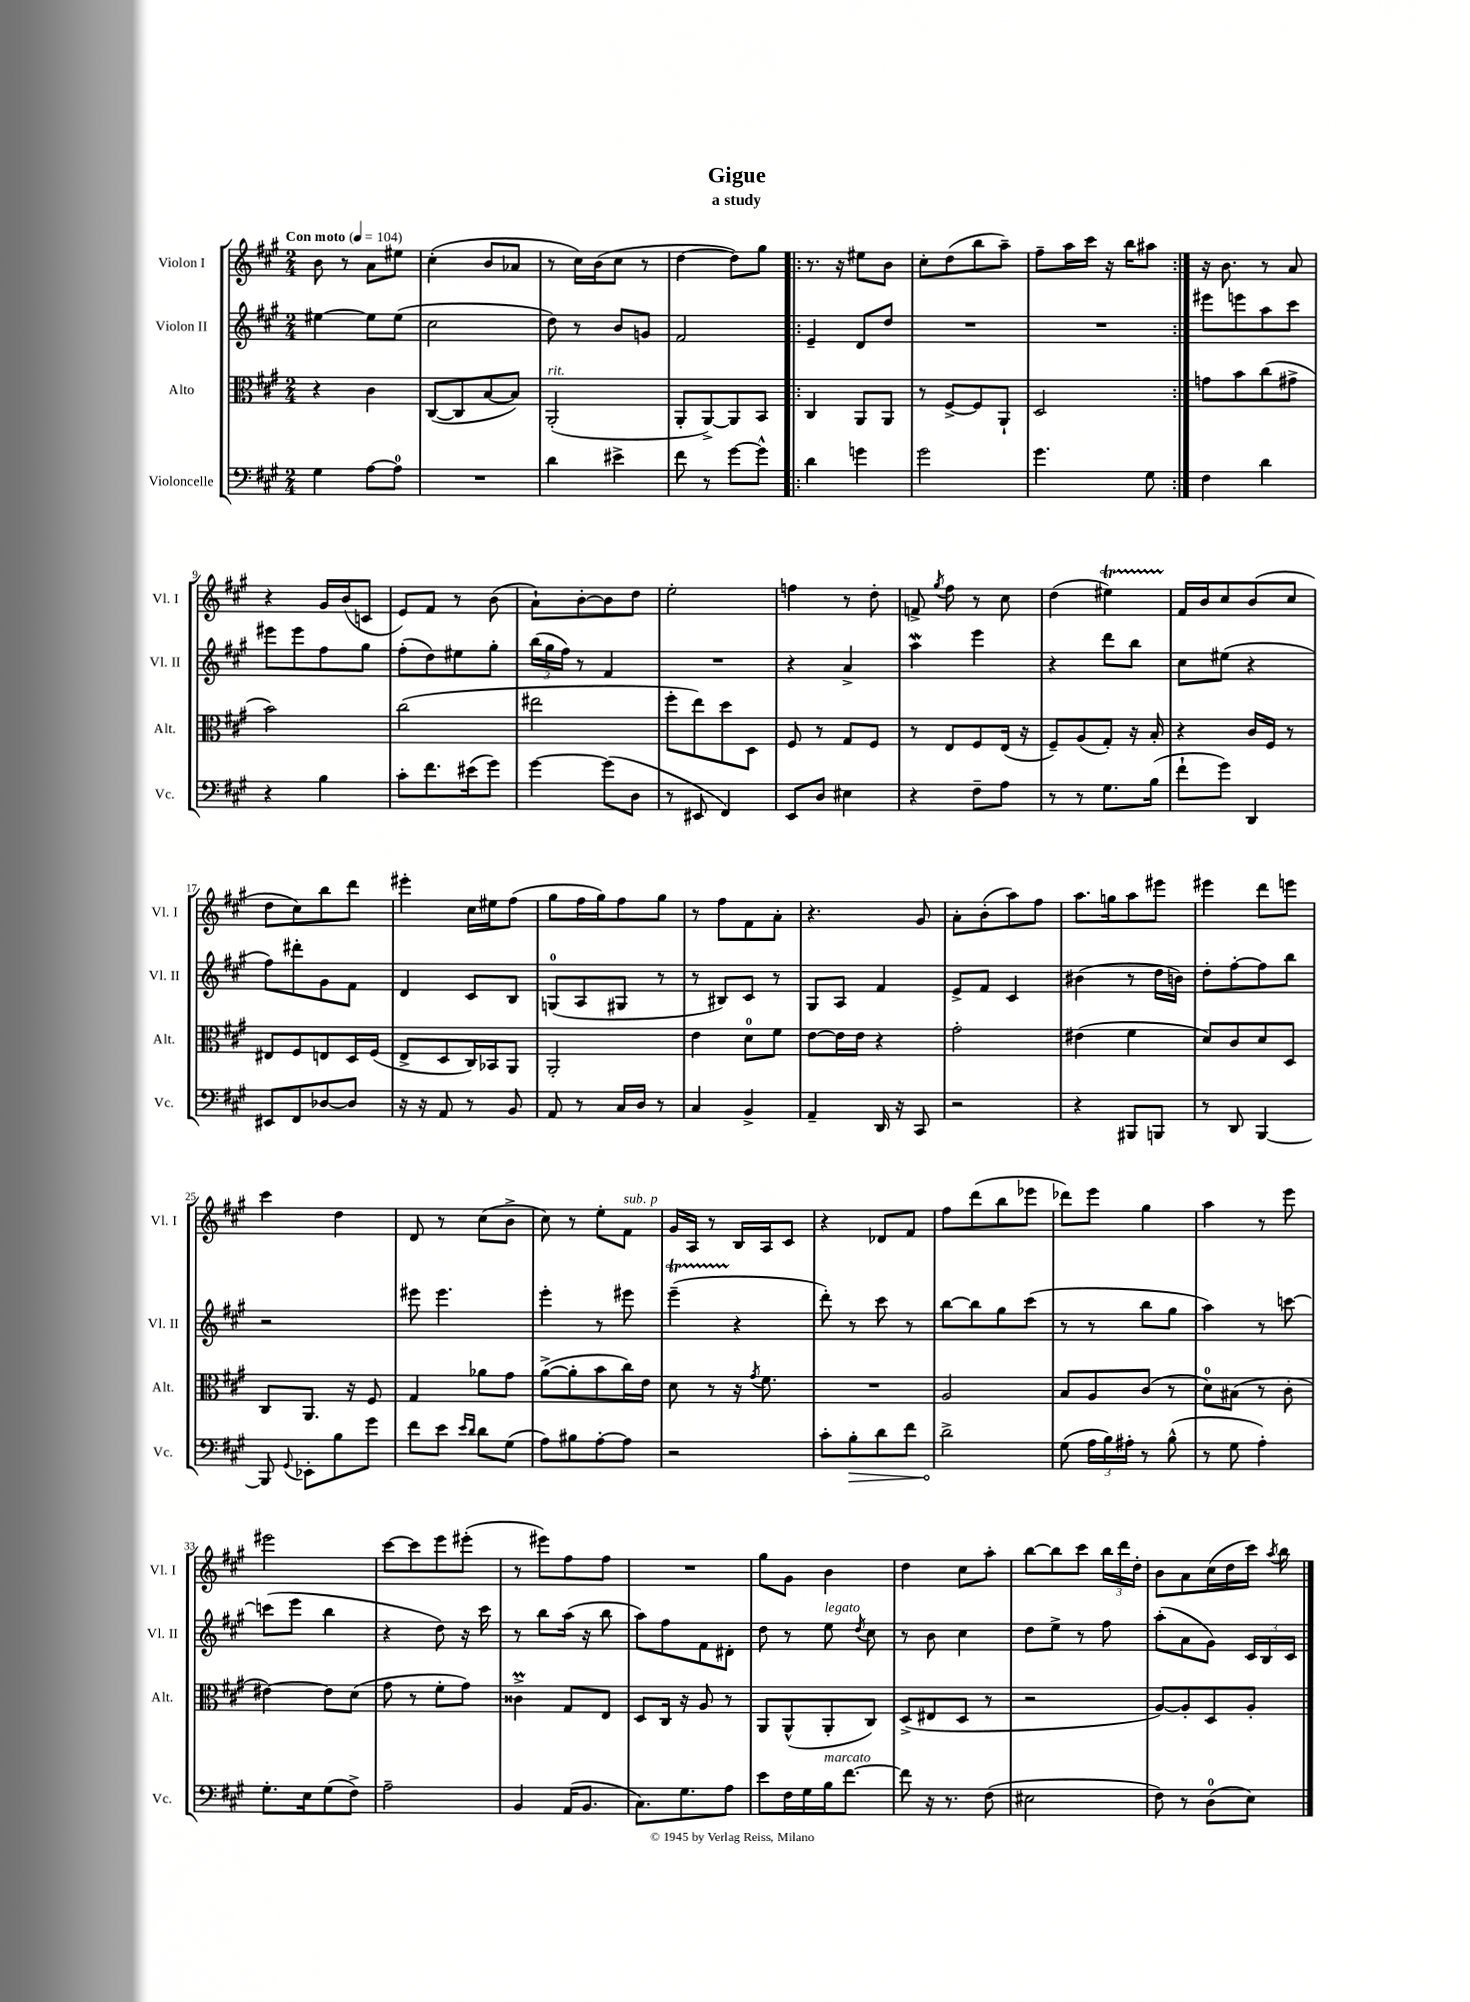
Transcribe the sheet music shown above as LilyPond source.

\header { title = "Gigue" subtitle = "a study" }
<<
\new StaffGroup <<
\new Staff = "s0" \with { instrumentName = "Violon I" shortInstrumentName = "Vl. I" } {
    \clef treble \key a \major \numericTimeSignature \time 2/4 \tempo "Con moto" 4 = 104
    \autoBeamOff b'8 r8 a'8[ eis''8] |
    cis''4-.( b'8[ aes'8] |
    r8 cis''16[) b'16( cis''8] r8 |
    d''4~ d''8[) gis''8] |
    \repeat volta 2 { r8. r16 eis''8[ b'8] |
    cis''8[-. d''8( b''8 a''8]--) |
    fis''8[-- a''16 cis'''16] r16 b''16[ ais''8] | }
    r16 b'8. r8 a'8 |
    r4 gis'16[ b'16( c'8] |
    e'8[) fis'8] r8 b'8( |
    a'8[-!) b'8~-. b'8 d''8] |
    e''2-. |
    f''4 r8 d''8-. |
    f'8-> \acciaccatura { gis''8 } fis''8 r8 cis''8 |
    d''4( eis''4\startTrillSpan) |
    fis'16[\stopTrillSpan b'16 cis''8 b'8( cis''8] |
    d''8[ cis''8) b''8 d'''8] |
    eis'''4-. cis''16[ eis''16 fis''8]( |
    gis''8[ fis''16 gis''16) fis''8 gis''8] |
    r8 fis''8[ fis'8 a'8]-. |
    r4. gis'8 |
    a'8[-. b'8-.( a''8) fis''8] |
    a''8.[ g''16 a''8 eis'''8] |
    eis'''4 d'''8[ e'''8] |
    cis'''4 d''4 |
    d'8 r8 cis''8[( b'8]-> |
    cis''8) r8 e''8[-. fis'8]^\markup { \italic "sub. p" } |
    gis'16[ a16] r8 b16[ a16 cis'8] |
    r4 des'8[ fis'8] |
    fis''8[ d'''8( b''8 ees'''8] |
    des'''8[) e'''8] gis''4 |
    a''4 r8 e'''8 |
    eis'''2 |
    cis'''8[~ cis'''8 e'''8 eis'''8]-.( |
    r8 eis'''8[) fis''8 fis''8] |
    R2 |
    gis''8[ gis'8] b'4 |
    d''4 cis''8[ a''8]-. |
    b''8[~ b''8 cis'''8] \tuplet 3/2 { b''16[ d'''16 d''16]-. } |
    b'8[ a'8 cis''16( d''16 cis'''16]) \acciaccatura { a''8 } b''16 \bar "|." |
}
\new Staff = "s1" \with { instrumentName = "Violon II" shortInstrumentName = "Vl. II" } {
    \clef treble \key a \major \numericTimeSignature \time 2/4
    \autoBeamOff eis''4~ eis''8[ eis''8]( |
    cis''2 |
    d''8) r8 b'8[ g'8] |
    fis'2 |
    \repeat volta 2 { e'4-- d'8[ d''8] |
    R2 |
    R2 | }
    eis'''8[ e'''8 a''8 cis'''8] |
    eis'''8[ eis'''8 fis''8 gis''8] |
    fis''8[-.( d''8) eis''8 gis''8]-. |
    \tuplet 3/2 { b''16[( gis''16 fis''16]) } r8 fis'4 |
    R2 |
    r4 a'4-> |
    a''4\mordent e'''4 |
    r4 d'''8[ b''8] |
    cis''8[ eis''8]( r4 |
    fis''8[) dis'''8-. gis'8 fis'8] |
    d'4 cis'8[ b8] |
    g8[-0( a8 gis8] r8 |
    r8 bis8[) cis'8] r8 |
    gis8[ a8] fis'4 |
    e'8[-> fis'8] cis'4 |
    bis'4( r8 d''16[ b'16]) |
    d''8[-. fis''8~-. fis''8 b''8] |
    r2 |
    eis'''8 eis'''4. |
    e'''4-. r8 eis'''8 |
    e'''4--\startTrillSpan( r4\stopTrillSpan |
    d'''8-.) r8 cis'''8 r8 |
    b''8[~ b''8 gis''8 cis'''8]( |
    r8 r8 b''8[ gis''8] |
    a''4) r8 c'''8~ |
    c'''8[( e'''8] b''4 |
    r4 d''8) r16 cis'''16 |
    r8 b''8[ a''16]( r16 b''8 |
    a''8[) fis''8 fis'8 dis'8]-. |
    d''8 r8 e''8^\markup { \italic "legato" } \acciaccatura { d''8 } cis''8 |
    r8 b'8 cis''4 |
    d''8[ e''8]-> r8 fis''8 |
    a''8[-.( a'8 gis'8]) \tuplet 3/2 { cis'16[ b16 cis'16] } \bar "|." |
}
\new Staff = "s2" \with { instrumentName = "Alto" shortInstrumentName = "Alt." } {
    \clef alto \key a \major \numericTimeSignature \time 2/4
    \autoBeamOff r4 cis'4 |
    cis8[~( cis8 b8~ b8]) |
    a,2-.^\markup { \italic "rit." }( |
    a,8[-. a,8~->) a,8 b,8] |
    \repeat volta 2 { cis4 a,8[ a,8] |
    r8 fis8[~-> fis8 a,8]-! |
    d2 | }
    g'8[ b'8 cis''8( gis'8]-> |
    b'2) |
    cis''2( |
    eis''2 |
    fis''8[-. e''8) d''8 d8] |
    fis8 r8 gis8[ fis8] |
    r8 e8[ fis8 e16]( r16 |
    fis8[--) a8( gis8]-.) r16 b16-. |
    r4 cis'16[ fis16] r8 |
    eis8[ fis8 e8 d16 fis16]( |
    e8[-> d8 cis16) bes,16 a,8] |
    a,2-. |
    e'4 d'8[-0 fis'8] |
    e'8[~ e'16 e'16] r4 |
    gis'2-. |
    eis'4( fis'4 |
    d'8[) cis'8 d'8 d8] |
    cis8[ a,8.] r16 fis8 |
    gis4 aes'8[ gis'8] |
    a'8[~->( a'8-. b'8 cis''16) e'16] |
    d'8 r8 r16 \acciaccatura { gis'8 } fis'8. |
    R2 |
    a2 |
    b8[ a8 cis'8]( r8 |
    d'8[-0) bis8]( r8 cis'8-. |
    eis'4~) eis'8[ d'8]( |
    gis'8 r8 fis'8[-. gis'8]) |
    cisis'4->\prall gis8[ e8] |
    d8[ cis16] r16 a8 r8 |
    a,8[ a,8-^( a,8-. cis8]) |
    d8[->( eis8 d8] r8 |
    r2 |
    a8[~) a8-. d8 a8]-. \bar "|." |
}
\new Staff = "s3" \with { instrumentName = "Violoncelle" shortInstrumentName = "Vc." } {
    \clef bass \key a \major \numericTimeSignature \time 2/4
    \autoBeamOff gis4 a8[~ a8]-0 |
    R2 |
    d'4 eis'4-> |
    fis'8 r8 gis'8[~ gis'8]-^ |
    \repeat volta 2 { d'4 g'4 |
    gis'2 |
    gis'4. gis8 | }
    fis4 d'4 |
    r4 b4 |
    cis'8[-. fis'8. eis'16( gis'8]) |
    gis'4~ gis'8[( d8] |
    r8 eis,8 fis,4) |
    e,8[ d8] eis4 |
    r4 fis8[-- a8] |
    r8 r8 gis8.[ b16]( |
    fis'8[-! gis'8]) d,4 |
    eis,8[ fis,8 des8~ des8] |
    r16 r16 a,8 r8 b,8 |
    a,8 r8 cis16[ d16] r8 |
    cis4 b,4-> |
    a,4-- d,16 r16 cis,8 |
    r2 |
    r4 bis,,8[ b,,8] |
    r8 d,8 b,,4~ |
    b,,8 \appoggiatura { gis,8 } ees,8[-. b8 gis'8] |
    fis'8[ e'8] \grace { e'16[ d'16] } d'8[ gis8]( |
    a8[) bis8 a8~-. a8] |
    r2 |
    cis'8[-. \once \override Hairpin.circled-tip = ##t b8-.\> d'8 fis'8] |
    d'2->\! |
    gis8( \tuplet 3/2 { a16[ b16) ais16]-. } r8 b8-^( |
    r8 gis8 a4-.) |
    gis8.[-. e16 gis8( fis8]->) |
    a2-- |
    b,4 a,16[( b,8.] |
    cis8.[) gis8. a8] |
    e'8[ fis16 gis16 b16^\markup { \italic "marcato" } fis'8.]~ |
    fis'8 r16 r8. fis8( |
    eis2 |
    fis8) r8 d8[-0( e8]) \bar "|." |
}
>>
>>
